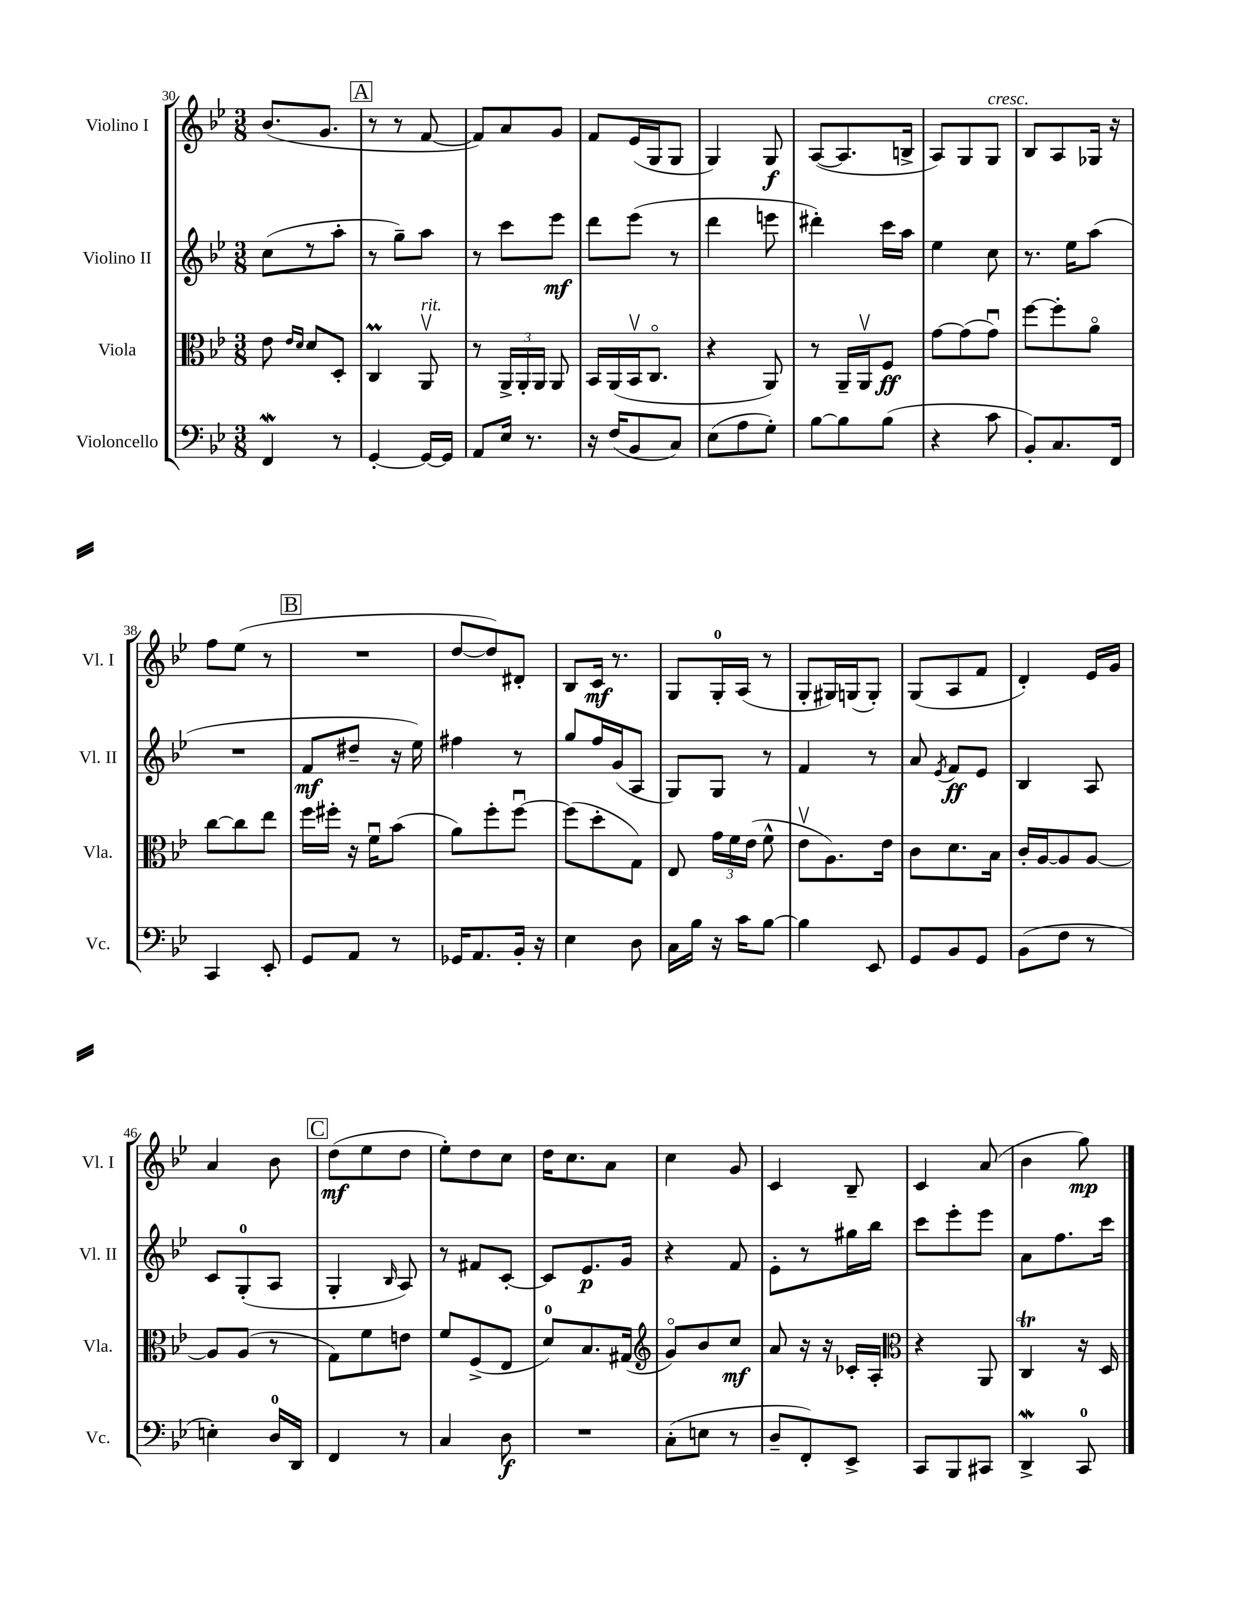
<<
\new StaffGroup <<
\new Staff = "s0" \with { instrumentName = "Violino I" shortInstrumentName = "Vl. I" } {
    \clef treble \key bes \major \numericTimeSignature \time 3/8
    \autoBeamOff bes'8.[( g'8.] |
    \mark \markup { \box "A" } r8 r8 f'8~ |
    f'8[) a'8 g'8] |
    f'8[ ees'16( g16 g8] |
    g4) g8\f |
    a8[~( a8. b16]-> |
    a8[) g8 g8]^\markup { \italic "cresc." } |
    bes8[ a8 ges16] r16 |
    f''8[ ees''8]( r8 |
    \mark \markup { \box "B" } R4. |
    d''8[~ d''8) dis'8]-. |
    bes8[ c'16]\mf r8. |
    g8[ g16-0-. a16]( r8 |
    g8[-. gis16) g16( g8]-.) |
    g8[( a8 f'8] |
    d'4-.) ees'16[ g'16] |
    a'4 bes'8 |
    \mark \markup { \box "C" } d''8[\mf( ees''8 d''8] |
    ees''8[-.) d''8 c''8] |
    d''16[ c''8. a'8] |
    c''4 g'8 |
    c'4 bes8-- |
    c'4 a'8( |
    bes'4 g''8\mp) \bar "|." |
}
\new Staff = "s1" \with { instrumentName = "Violino II" shortInstrumentName = "Vl. II" } {
    \clef treble \key bes \major \numericTimeSignature \time 3/8
    \autoBeamOff c''8[( r8 a''8]-. |
    \mark \markup { \box "A" } r8 g''8[--) a''8] |
    r8 c'''8[ ees'''8]\mf |
    d'''8[ ees'''8]( r8 |
    d'''4 e'''8 |
    dis'''4-.) c'''16[ a''16] |
    ees''4 c''8 |
    r8. ees''16[ a''8]( |
    R4. |
    \mark \markup { \box "B" } f'8[\mf dis''8]-- r16 ees''16) |
    fis''4 r8 |
    g''8[ f''16 g'16( a8] |
    g8[) g8] r8 |
    f'4 r8 |
    a'8 \acciaccatura { ees'8 } f'8[\ff ees'8] |
    bes4 a8 |
    c'8[ g8-0-.( a8] |
    \mark \markup { \box "C" } g4-. \grace { bes16 } a8) |
    r8 fis'8[ c'8]~-. |
    c'8[ ees'8.\p g'16] |
    r4 f'8 |
    ees'8[-. r8 gis''16 bes''16] |
    c'''8[ ees'''8-. ees'''8] |
    a'8[ f''8. c'''16] \bar "|." |
}
\new Staff = "s2" \with { instrumentName = "Viola" shortInstrumentName = "Vla." } {
    \clef alto \key bes \major \numericTimeSignature \time 3/8
    \autoBeamOff ees'8 \grace { ees'16[ d'16] } d'8[ d8]-. |
    \mark \markup { \box "A" } c4\prall a,8\upbow^\markup { \italic "rit." } |
    r8 \tuplet 3/2 { a,16[-> a,16-. a,16] } a,8 |
    bes,16[ a,16( bes,16\upbow c8.]\flageolet |
    r4 a,8) |
    r8 a,16[-- a,16\upbow f8]\ff |
    g'8[~ g'8( g'8]\downbow) |
    f''8[~ f''8-. a'8]\flageolet |
    c''8[~ c''8 ees''8] |
    \mark \markup { \box "B" } f''16[ fis''16]-. r16 f'16[\downbow bes'8]( |
    a'8[) f''8-. f''8]~\downbow |
    f''8[( d''8-. g8]) |
    ees8 \tuplet 3/2 { g'16[ f'16 ees'16]( } f'8-^ |
    ees'8[\upbow a8.) ees'16] |
    c'8[ d'8. bes16] |
    c'16[-. a16~ a8 a8]~ |
    a8[ a8]( r8 |
    \mark \markup { \box "C" } g8[) f'8 e'8] |
    f'8[ f8->( ees8] |
    d'8[-0) bes8. gis16]( |
    \clef treble g'8[\flageolet) bes'8 c''8]\mf |
    a'8 r16 r16 ces'16[-. a16]-. |
    \clef alto r4 a,8 |
    c4\trill r16 d16 \bar "|." |
}
\new Staff = "s3" \with { instrumentName = "Violoncello" shortInstrumentName = "Vc." } {
    \clef bass \key bes \major \numericTimeSignature \time 3/8
    \autoBeamOff f,4\mordent r8 |
    \mark \markup { \box "A" } g,4~-. g,16[~ g,16] |
    a,8[ ees16] r8. |
    r16 f16[( bes,8 c8]) |
    ees8[( a8 g8]-.) |
    bes8[~ bes8 bes8]( |
    r4 c'8 |
    bes,8[-.) c8. f,16] |
    c,4 ees,8-. |
    \mark \markup { \box "B" } g,8[ a,8] r8 |
    ges,16[ a,8. bes,16]-. r16 |
    ees4 d8 |
    c16[ bes16] r16 c'16[ bes8]~ |
    bes4 ees,8 |
    g,8[ bes,8 g,8] |
    bes,8[( f8] r8 |
    e4-.) d16[-0 d,16] |
    \mark \markup { \box "C" } f,4 r8 |
    c4 d8\f |
    R4. |
    c8[-.( e8] r8 |
    d8[-- f,8-.) ees,8]-> |
    c,8[ bes,,8 cis,8] |
    d,4->\mordent c,8-0 \bar "|." |
}
>>
>>
\layout { \context { \Score currentBarNumber = #30 } }
